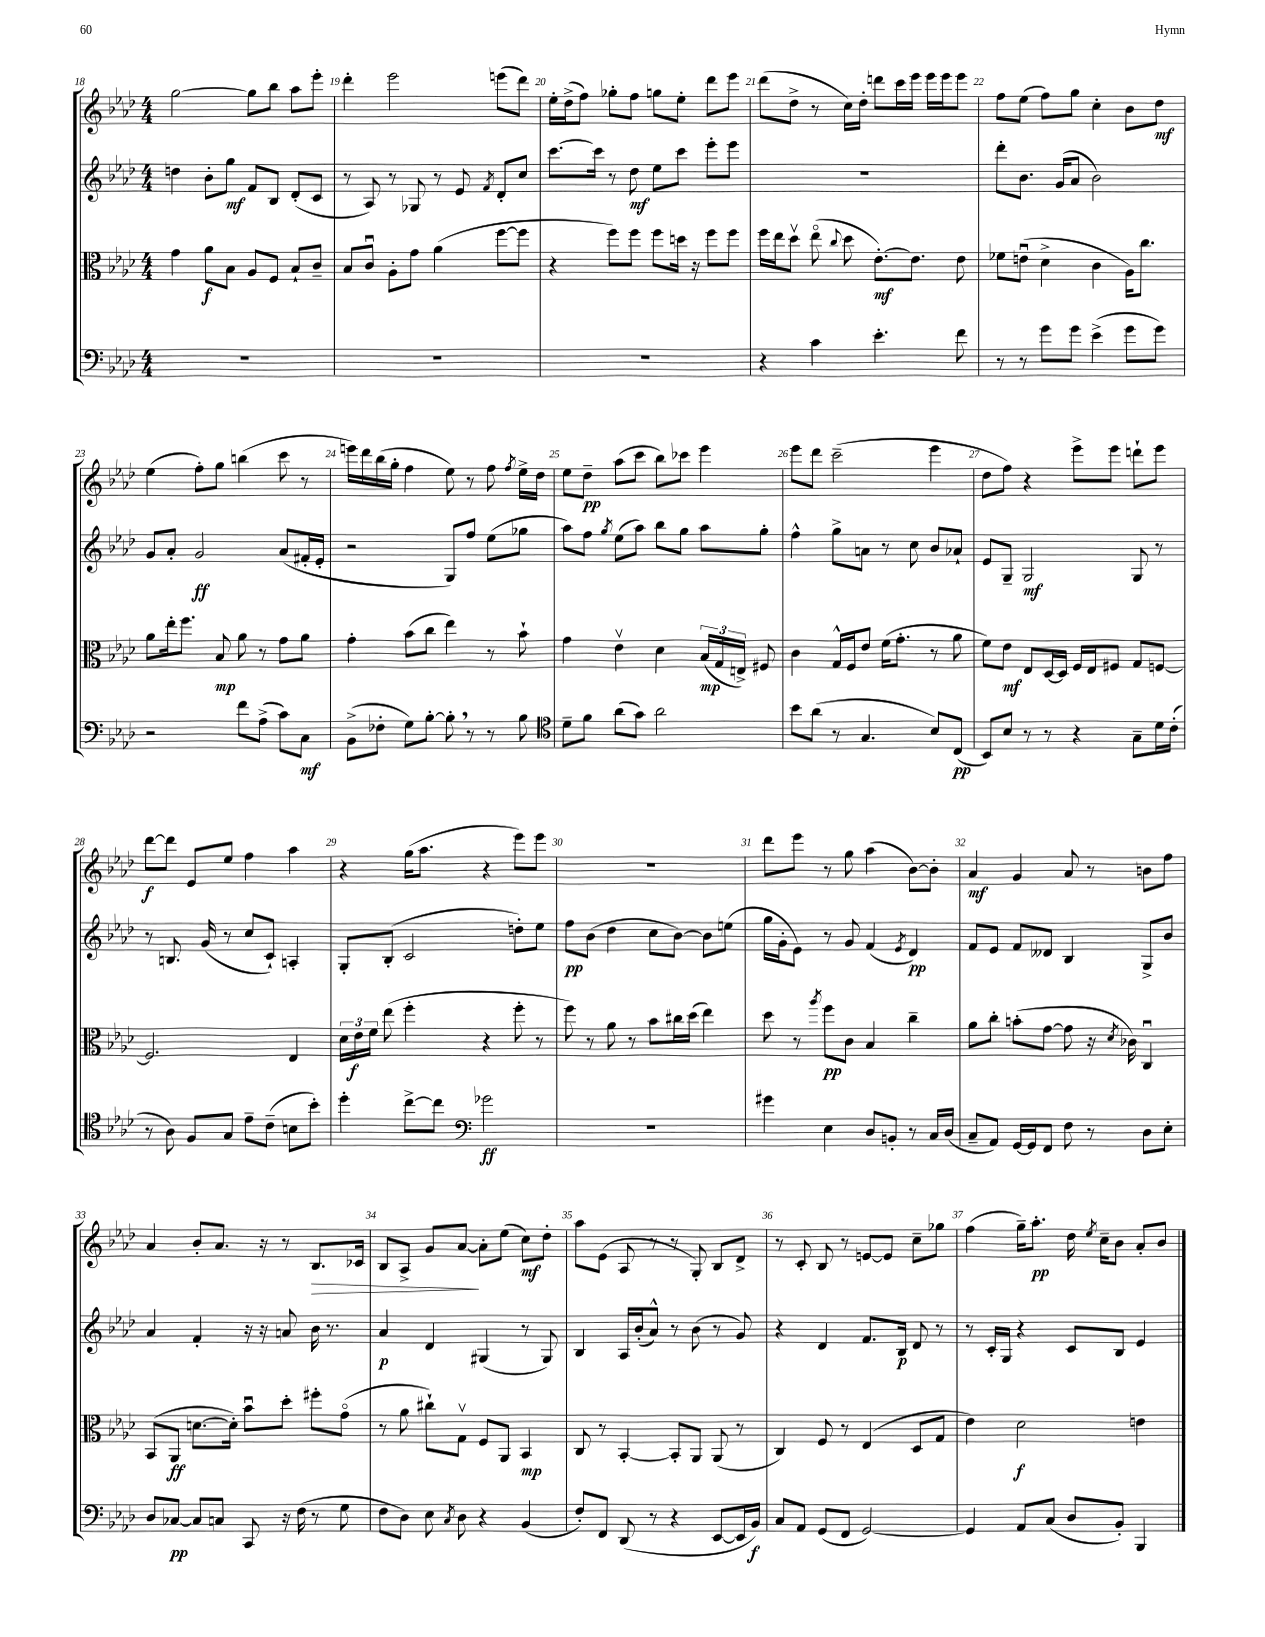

**kern	**kern	**kern	**kern
*staff4	*staff3	*staff2	*staff1
*clefF4	*clefC3	*clefG2	*clefG2
*k[b-e-a-d-]	*k[b-e-a-d-]	*k[b-e-a-d-]	*k[b-e-a-d-]
*M4/4	*M4/4	*M4/4	*M4/4
1r	4g\	4dd\	[2gg\
.	8a-\L	8b-'\L	.
.	8B-\J	8gg\J	.
.	8A-/L	8f/L	8gg\]L
.	8F/J	8B-/J	8bb-\J
.	8B-`/L	(8d-'/L	8aa-\L
.	8c~/J	8c/J	8eee-'\J
=	=	=	=
1r	8B-/L	8r	4ddd-'\
.	8cu/J	8A-/)	.
.	8A-'\L	8r	2eee-\
.	8g\J	8G-/	.
.	(4a-\	8r	.
.	.	8e-/	.
.	.	8qf/	.
.	[8ff\L	8d-'/L	(8eee\L
.	8ff\]J	8cc/J	8ddd-\J)
=	=	=	=
1r	4r	[8.ccc\L	16ee-'\LL
.	.	.	(16dd-^\J
.	.	.	8ff\J)
.	.	16ccc\]Jk	.
.	8ff\L)	8r	8gg-'\L
.	8ff\J	8dd-\	8ff\J
.	8ff\L	8ee-\L	8gg\L
.	16dd\Jk	8ccc\J	8ee-'\J
.	16r	.	.
.	8ff\L	8eee-'\L	8ddd-\L
.	8ff\J	8eee-\J	8eee-\J
=	=	=	=
4r	16ff\LL	1r	(8ddd-\L
.	16ee-\J	.	.
.	8dd-v\J	.	8dd-^\J
4c\	(8ee-o\	.	8r
.	8qqcc/	.	.
.	8dd-\	.	16cc\LL)
.	.	.	16dd-'\JJ
4.e-'\	[8.e-'\L)	.	8ddd\L
.	.	.	16ccc\L
.	8.e-\]J	.	16eee-\JJ
.	.	.	16eee-\LL
.	.	.	16eee-\J
8f\	8e-\	.	8eee-\J
=	=	=	=
8r	8f-\L	8ddd-'\L	8ff\L
8r	(8eu\J	8.b-\J	(8ee-\J
8g\L	4d-^\	.	8ff\L)
.	.	(16g/LK	.
8g\J	.	8a-/J	8gg\J
(4e-^\	4c\	2b-\)	4cc'\
8g\L	16A-\LK)	.	8b-\L
.	8.cc\J	.	.
8g\J)	.	.	8dd-\J
=	=	=	=
2r	8a-\L	8g/L	(4ee-\
.	16ee-'\k	8a-'/J	.
.	8.ff\J	.	.
.	.	2g/	8ff'\L)
.	8B-/	.	8gg\J
8f\L	8a-\	.	(4bb\
(8A-^\J	8r	.	.
8c\L)	8g\L	(8a-/L	8ccc\
8C\J	8a-\J	16f#'/L	8r
.	.	16e-'/JJ	.
=	=	=	=
(8BB-^\L	4g'\	2r	16eee\LL)
.	.	.	16ddd-\
8F-'\J	.	.	(16bb-\
.	.	.	16gg'\JJ
8G\L)	(8b-\L	.	4ff\
[8B-'\J	8cc\J	.	.
8B-'\]	4ee-\)	8G/L)	8ee-\)
8r	.	8ff/J	8r
8r	8r	(8ee-\L	8ff\
.	.	.	8qff/
8B-\	8b-`\	8gg-\J	16ee-^\LL
.	.	.	16dd-\JJ
=	=	=	=
*clefC4	*	*	*
8d-~\L	4g\	8aa-\L)	8ee-\L
8f\J	.	8ff\J	8dd-~\J
.	.	8qgg/	.
(8a-\L	4e-v\	(8ee-\L	(8aa-\L
8g\J)	.	8aa-\J)	8ccc\J
2a-\	4d-\	8bb-\L	8bb-\L)
.	.	8gg\J	8ccc-\J
.	(24B-/LL	8aa-\L	4eee-\
.	24G/	.	.
.	24E^/JJ)	.	.
.	8F#/	8gg'\J	.
=	=	=	=
8b-\L	4c\	4ff^^\	8eee-\L
(8a-\J	.	.	8ddd-\J
8r	16G^^/LL	8gg^\L	(2ccc~\
.	16F/J	.	.
4.G/	8e-/J	8a\J	.
.	(16f\LK	8r	.
.	8.g'\J	.	.
.	.	8cc\	.
8B-/L)	8r	8b-/L	4eee-\
(8C/J	8a-\	8a-`/J	.
=	=	=	=
8BB-/L)	8f\L)	8e-/L	8dd-\L
8B-/J	8e-\J	8G~/J	8ff\J)
8r	8E-/L	2G/	4r
8r	[16D-/L	.	.
.	16D-/]JJ	.	.
4r	16F/LL	.	8eee-^\L
.	16E-/J	.	.
.	8F#/J	.	8eee-\J
8G~\L	8G/L	8G/	8ddd`\L
16d-\L	[8F/J	8r	8eee-\J
(16c'\JJ	.	.	.
=	=	=	=
8r	2.F/]	8r	[8ddd-\L
8A-\)	.	8.B/	8ddd-\]J
8F/L	.	.	8e-/L
.	.	(16g/	.
8G/J	.	8r	8ee-/J
8e-~\L	.	8cc/L	4ff\
(8c~\J	.	8c`/J)	.
8B\L	4E-/	4A'/	4aa-\
8b-'\J)	.	.	.
=	=	=	=
4dd-'\	24d-\LL	8G'/L	4r
.	24e-\	.	.
.	24f\JJ	.	.
.	(8ee-\	(8B-'/J	.
[8cc^\L	4ff'\	2c/	(16gg\LK
.	.	.	8.aa-\J
8cc\]J	.	.	.
*clefF4	*	*	*
2g-\	4r	.	4r
.	8ff'\	8dd'\L)	8eee-\L)
.	8r	8ee-\J	8eee-\J
=	=	=	=
1r	8ff\)	8ff\L	1r
.	8r	(8b-\J	.
.	8a-\	4dd-\	.
.	8r	.	.
.	8b-\L	8cc\L	.
.	16cc#\L	[8b-\J)	.
.	(16dd-\JJ	.	.
.	4ee-\)	8b-\]L	.
.	.	(8ee\J	.
=	=	=	=
4g#\	8dd-\	16gg\LL	8ddd-\L
.	.	16g'\J	.
.	8r	8e-\J)	8eee-\J
.	8qaa-/	.	.
4E-\	8ff\L	8r	8r
.	8c\J	8g/	8gg\
8D-/L	4B-/	(4f/	(4aa-\
8BB'/J	.	.	.
.	.	8qe-/	.
8r	4cc~\	4d-/)	[8b-\L)
16C/LL	.	.	8b-'\]J
(16D-/JJ	.	.	.
=	=	=	=
8C~/L	8a-\L	8f/L	4a-/
8AA-/J)	8cc'\J	8e-/J	.
[16GG/LL	(8b'\L	8f/L	4g/
16GG/]J	.	.	.
8FF/J	[8g\J	8d--/J	.
8F\	8g\]	4B-/	8a-/
8r	16r	.	8r
.	8qd-/	.	.
.	16c-\)	.	.
8D-\L	4Cu/	8G^/L	8b\L
8E-'\J	.	8b-/J	8ff\J
=	=	=	=
8D-/L	(8BB-/L	4a-/	4a-/
[8C-/J	8AA-/J	.	.
8C-/]L	[8.d\L	4f'/	8b-'/L
8C/J	.	.	8.a-/J
.	16d'\]Jk)	.	.
8CC/	8b-u\L	16r	.
.	.	16r	16r
16r	8dd-'\J	8a/	8r
(16F\	.	.	.
8r	8ff#'\L	16b-\	8.B-/L
.	.	8.r	.
8G\	(8go\J	.	.
.	.	.	16c-/Jk
=	=	=	=
8F\L	8r	4a-/	8B-/L
8D-\J)	8a-\	.	8A-^/J
8E-\	8cc#`\L)	4d-/	8g/L
8qC/	.	.	.
8D-\	8Gv\J	.	[8a-/J
4r	8F/L	(4G#/	8a-'\]L
.	8AA-/J	.	(8ee-\J
(4BB-/	4BB-/	8r	8cc\L)
.	.	8G#/)	8dd-'\J
=	=	=	=
8F'/L)	8C/	4B-/	8aa-\L
8FF/J	8r	.	(8e-\J
(8DD-/	[4BB-'/	16A-/LL	8A-/
.	.	(16b-'/J	.
8r	.	8a-^^/J)	8r
4r	8BB-'/]L	8r	8r
.	8AA-/J	(8b-\	8G'/)
[8EE-/L	(8AA-/	8r	8B-/L
16EE-/]L	8r	8g/)	8d-^/J
16BB-/JJ)	.	.	.
=	=	=	=
8C/L	4C/)	4r	8r
8AA-/J	.	.	8c'/
(8GG/L	8F/	4d-/	8B-/
8FF/J	8r	.	8r
[2GG/)	(4E-/	8.f/L	[8e/L
.	.	.	8e/]J
.	.	16B-/Jk	.
.	8D-/L	8d-/	8cc~\L
.	8G/J	8r	8gg-\J
=	=	=	=
4GG/]	4e-\)	8r	(4ff\
.	.	16c'/LL	.
.	.	16G/JJ	.
8AA-/L	2d-\	4r	16gg~\LK)
.	.	.	8.aa-'\J
(8C/J	.	.	.
8D-/L	.	8c/L	16dd-\
.	.	.	8qee-/
.	.	.	16cc~\LK
8BB-'/J)	.	8B-/J	8b-\J
4BBB-/	4e\	4e-/	8a-'/L
.	.	.	8b-/J
==	==	==	==
*-	*-	*-	*-
